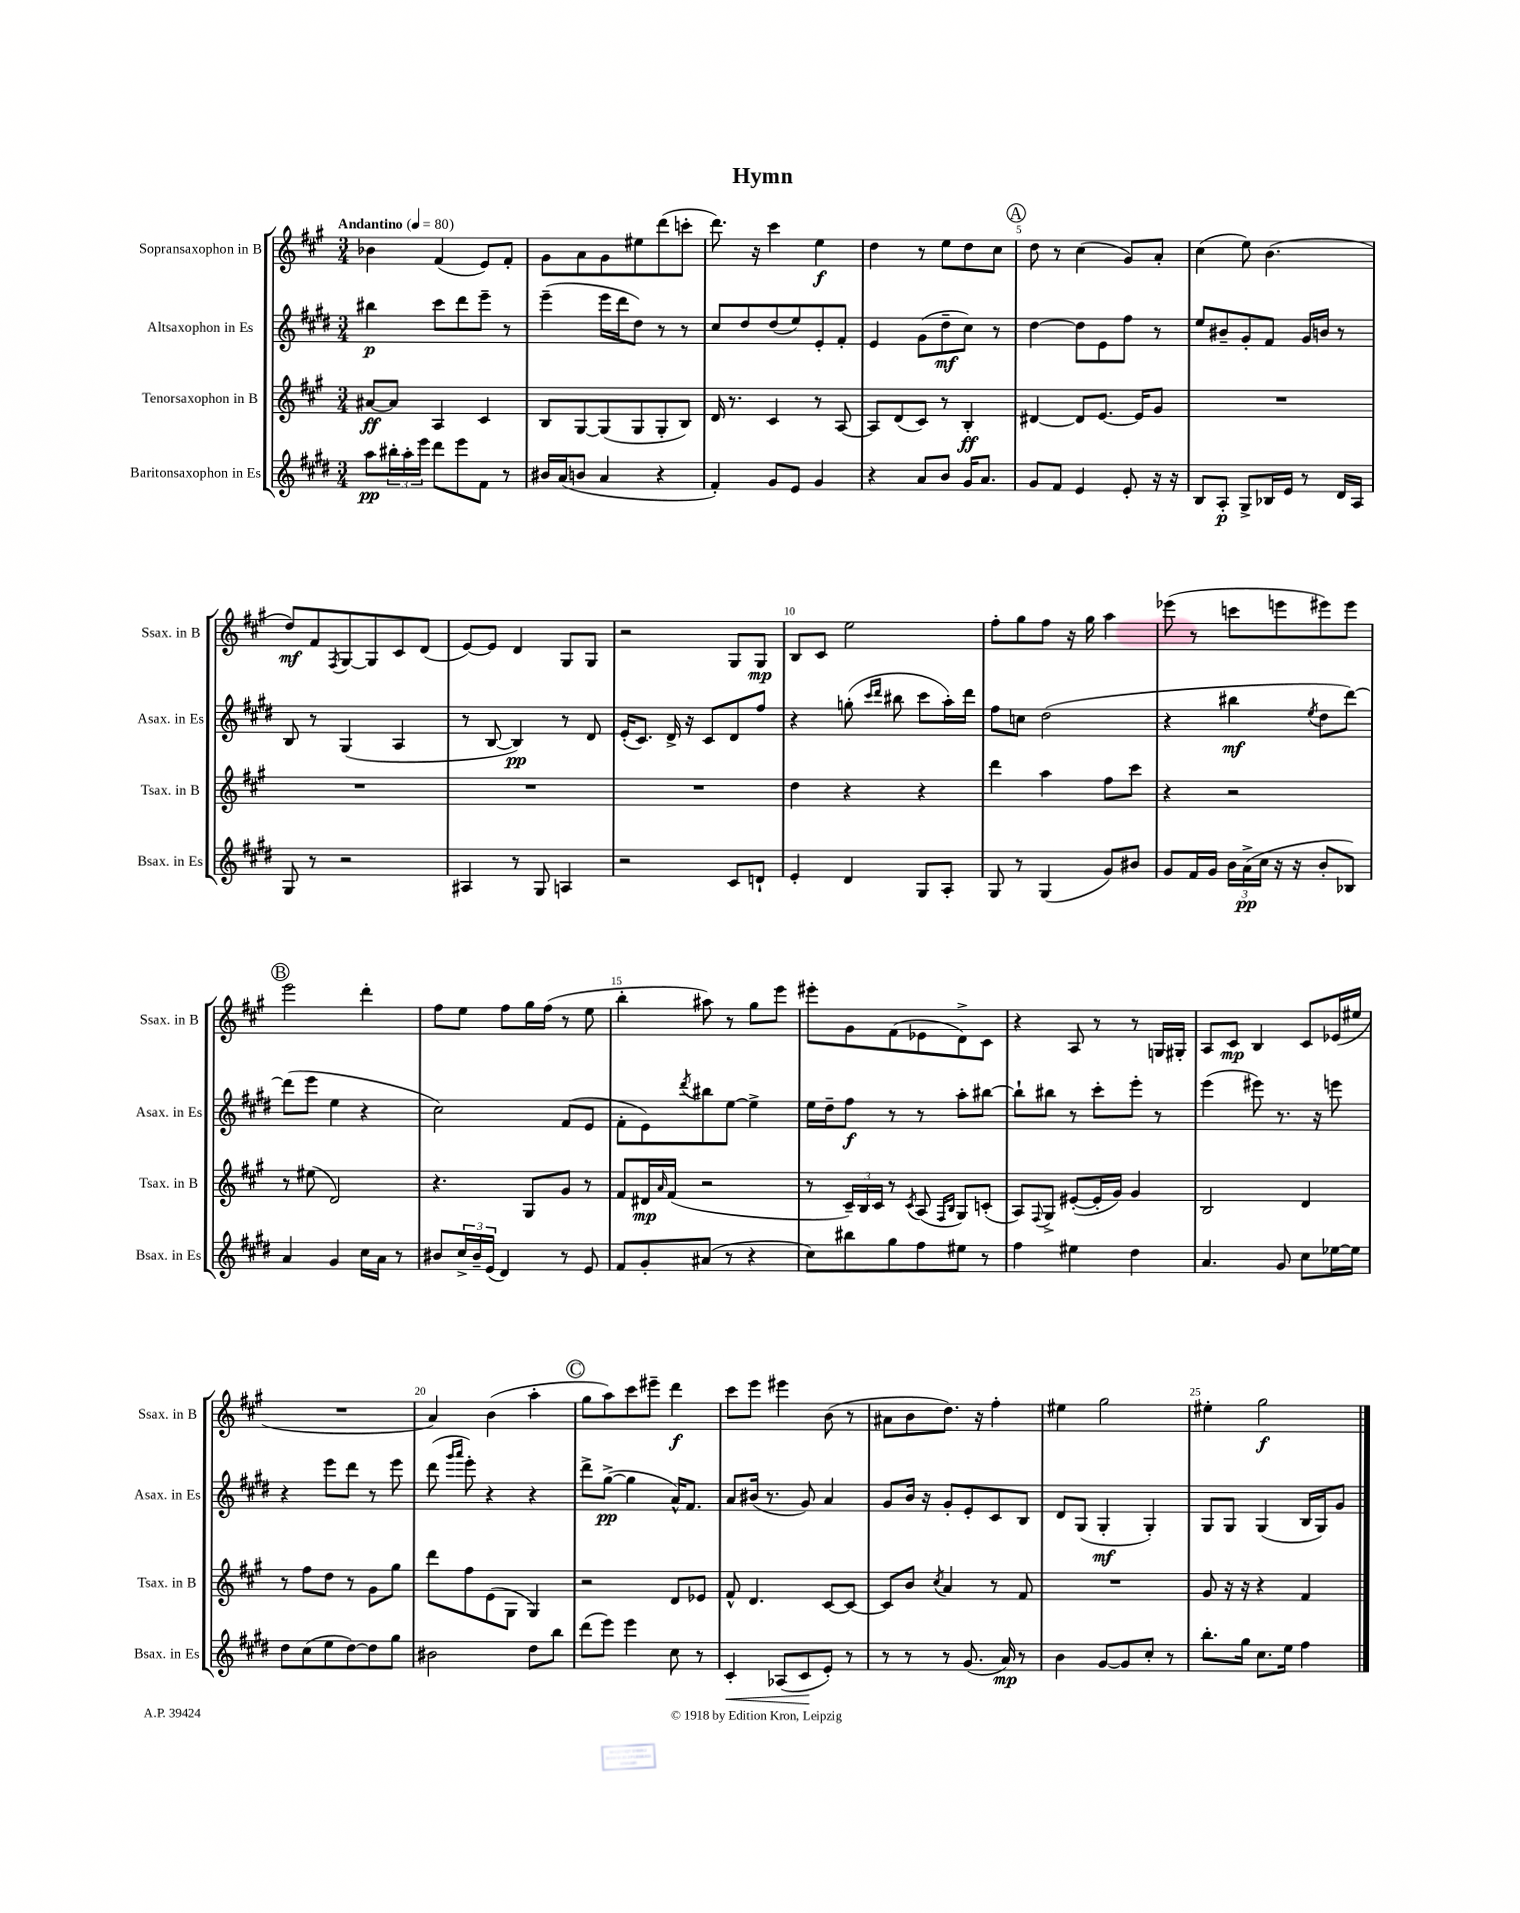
\header { title = "Hymn" }
<<
\new StaffGroup <<
\new Staff = "s0" \with { instrumentName = "Sopransaxophon in B" shortInstrumentName = "Ssax. in B" } {
    \clef treble \key a \major \numericTimeSignature \time 3/4 \tempo "Andantino" 4 = 80
    bes'4 fis'4( e'8) fis'8-. |
    gis'8 a'8 gis'8 eis''8 d'''8( c'''8-. |
    d'''8.) r16 cis'''4 e''4\f |
    d''4 r8 e''8 d''8 cis''8 |
    \mark \markup { \circle "A" } d''8 r8 cis''4( gis'8) a'8-. |
    cis''4( e''8) b'4.( |
    d''8\mf) fis'8 \acciaccatura { fis8 } gis8~ gis8 cis'8 d'8( |
    e'8~) e'8 d'4 gis8 gis8 |
    r2 gis8 gis8\mp |
    b8 cis'8 e''2 |
    fis''8-. gis''8 fis''8 r16 gis''16 a''4 |
    ees'''8( r8 c'''8 e'''8 eis'''8) eis'''8 |
    \mark \markup { \circle "B" } e'''2 d'''4-. |
    fis''8 e''8 fis''8 gis''16 fis''16( r8 e''8 |
    b''4-. ais''8) r8 gis''8 e'''8 |
    eis'''8-. gis'8 fis'8( ees'8 d'8->) cis'8 |
    r4 a8 r8 r8 g16 gis16-. |
    a8 cis'8\mp b4 cis'8 ees'16( eis''16 |
    R2. |
    a'4) b'4( a''4-. |
    \mark \markup { \circle "C" } gis''8 a''8) cis'''8 eis'''8-- d'''4\f |
    cis'''8 e'''8 eis'''4 b'8( r8 |
    ais'8 b'8 d''8.) r16 fis''4-. |
    eis''4 gis''2 |
    eis''4-. gis''2\f \bar "|." |
}
\new Staff = "s1" \with { instrumentName = "Altsaxophon in Es" shortInstrumentName = "Asax. in Es" } {
    \clef treble \key e \major \numericTimeSignature \time 3/4
    bis''4\p cis'''8 dis'''8 e'''8-- r8 |
    e'''4--( e'''16 dis'''16 dis''8) r8 r8 |
    cis''8 dis''8 dis''8( e''8) e'8-. fis'8-. |
    e'4 gis'8( dis''8--\mf cis''8) r8 |
    \mark \markup { \circle "A" } dis''4~ dis''8 e'8 fis''8 r8 |
    e''8 bis'8-- gis'8-. fis'8 gis'16 b'16 r8 |
    b8 r8 gis4( a4 |
    r8 b8~ b4\pp) r8 dis'8 |
    e'16-.( cis'8.) dis'16-> r16 cis'8 dis'8 fis''8 |
    r4 g''8-.( \grace { cis'''16 dis'''16 } bis''8 cis'''8 a''16-.) dis'''16 |
    fis''8 c''8 dis''2( |
    r4 bis''4\mf \acciaccatura { e''8 } dis''8 dis'''8~) |
    \mark \markup { \circle "B" } dis'''8( e'''8 e''4 r4 |
    cis''2) fis'8( e'8 |
    fis'8-. e'8) \acciaccatura { dis'''8 } bis''8 e''8~ e''4-> |
    e''16 dis''16-- fis''8\f r8 r8 a''8-. bis''8~ |
    bis''8-! bis''8 r8 cis'''8-. e'''8-. r8 |
    e'''4( eis'''8) r8. r16 e'''8 |
    r4 e'''8 dis'''8 r8 e'''8 |
    dis'''8( \grace { gis'''16 a'''16 } e'''8-.) r4 r4 |
    \mark \markup { \circle "C" } dis'''8-> gis''8~->\pp( gis''4 a'16-^) fis'8. |
    a'8 bis'16( r8. gis'8) a'4 |
    gis'8 b'16 r16 gis'8-. e'8-. cis'8 b8 |
    dis'8 gis8( gis4-.\mf gis4-.) |
    gis8 gis8 gis4( b16 gis16) gis'8 \bar "|." |
}
\new Staff = "s2" \with { instrumentName = "Tenorsaxophon in B" shortInstrumentName = "Tsax. in B" } {
    \clef treble \key a \major \numericTimeSignature \time 3/4
    ais'8~\ff ais'8 a4 cis'4 |
    b8 gis8~ gis8( gis8 gis8-. b8) |
    d'16 r8. cis'4 r8 a8~ |
    a8 d'8( cis'8) r8 b4-.\ff |
    \mark \markup { \circle "A" } dis'4~ dis'8 e'8.~ e'16 gis'8 |
    R2. |
    R2. |
    R2. |
    R2. |
    d''4 r4 r4 |
    d'''4 a''4 fis''8 cis'''8 |
    r4 r2 |
    \mark \markup { \circle "B" } r8 eis''8( d'2) |
    r4. gis8 gis'8 r8 |
    fis'8 dis'16\mp \grace { a'16 } fis'16( r2 |
    r8 \tuplet 3/2 { cis'16--) b16 cis'16 } r8 \acciaccatura { cis'8 } a8( \grace { fis16 b16 } gis8) c'8-.( |
    a8) \appoggiatura { fis8 } gis8-> eis'8~-.( eis'16-. gis'16) gis'4 |
    b2 d'4 |
    r8 fis''8 d''8 r8 gis'8 gis''8 |
    d'''8 fis''8 e'8( gis8 gis4) |
    \mark \markup { \circle "C" } r2 d'8 ees'8 |
    fis'8-^ d'4. cis'8~ cis'8~ |
    cis'8 b'8 \acciaccatura { cis''8 } a'4 r8 fis'8 |
    R2. |
    gis'8 r16 r16 r4 fis'4 \bar "|." |
}
\new Staff = "s3" \with { instrumentName = "Baritonsaxophon in Es" shortInstrumentName = "Bsax. in Es" } {
    \clef treble \key e \major \numericTimeSignature \time 3/4
    a''8\pp \tuplet 3/2 { bis''16-. a''16-. e'''16 } dis'''8 e'''8 fis'8 r8 |
    bis'16 a'16( b'8 a'4 r4 |
    fis'4-.) gis'8 e'8 gis'4 |
    r4 a'8 b'8 gis'16 a'8. |
    \mark \markup { \circle "A" } gis'8 fis'8 e'4 e'8-. r16 r16 |
    b8 a8-.\p gis8-> bes16 e'16 r8 dis'16 a16 |
    gis8 r8 r2 |
    ais4 r8 gis8 a4 |
    r2 cis'8 d'8-! |
    e'4-. dis'4 gis8 a8-. |
    gis8 r8 gis4( gis'8) bis'8 |
    gis'8 fis'16 gis'16 \tuplet 3/2 { b'16 a'16->\pp( cis''16 } r16 r16 b'8-. bes8) |
    \mark \markup { \circle "B" } a'4 gis'4 cis''16 a'16 r8 |
    bis'8 \tuplet 3/2 { cis''16-> bis'16-- e'16( } dis'4) r8 e'8 |
    fis'8 gis'8-. ais'8( r8 r4 |
    cis''8) bis''8 gis''8 fis''8 eis''8 r8 |
    fis''4 eis''4 dis''4 |
    a'4. gis'8 cis''8 ees''16~ ees''16 |
    dis''8 cis''8( e''8 dis''8~) dis''8 gis''8 |
    bis'2 dis''8 b''8 |
    \mark \markup { \circle "C" } dis'''8( e'''8) e'''4 cis''8 r8 |
    cis'4-.\< aes8( cis'8\! e'8-.) r8 |
    r8 r8 r8 gis'8.( a'16\mp) r8 |
    b'4 gis'8~ gis'8 cis''8-. r8 |
    b''8.-. gis''16 cis''8. e''16 fis''4 \bar "|." |
}
>>
>>
\layout { \context { \Score \override BarNumber.break-visibility = ##(#f #t #t) barNumberVisibility = #(every-nth-bar-number-visible 5) } }
